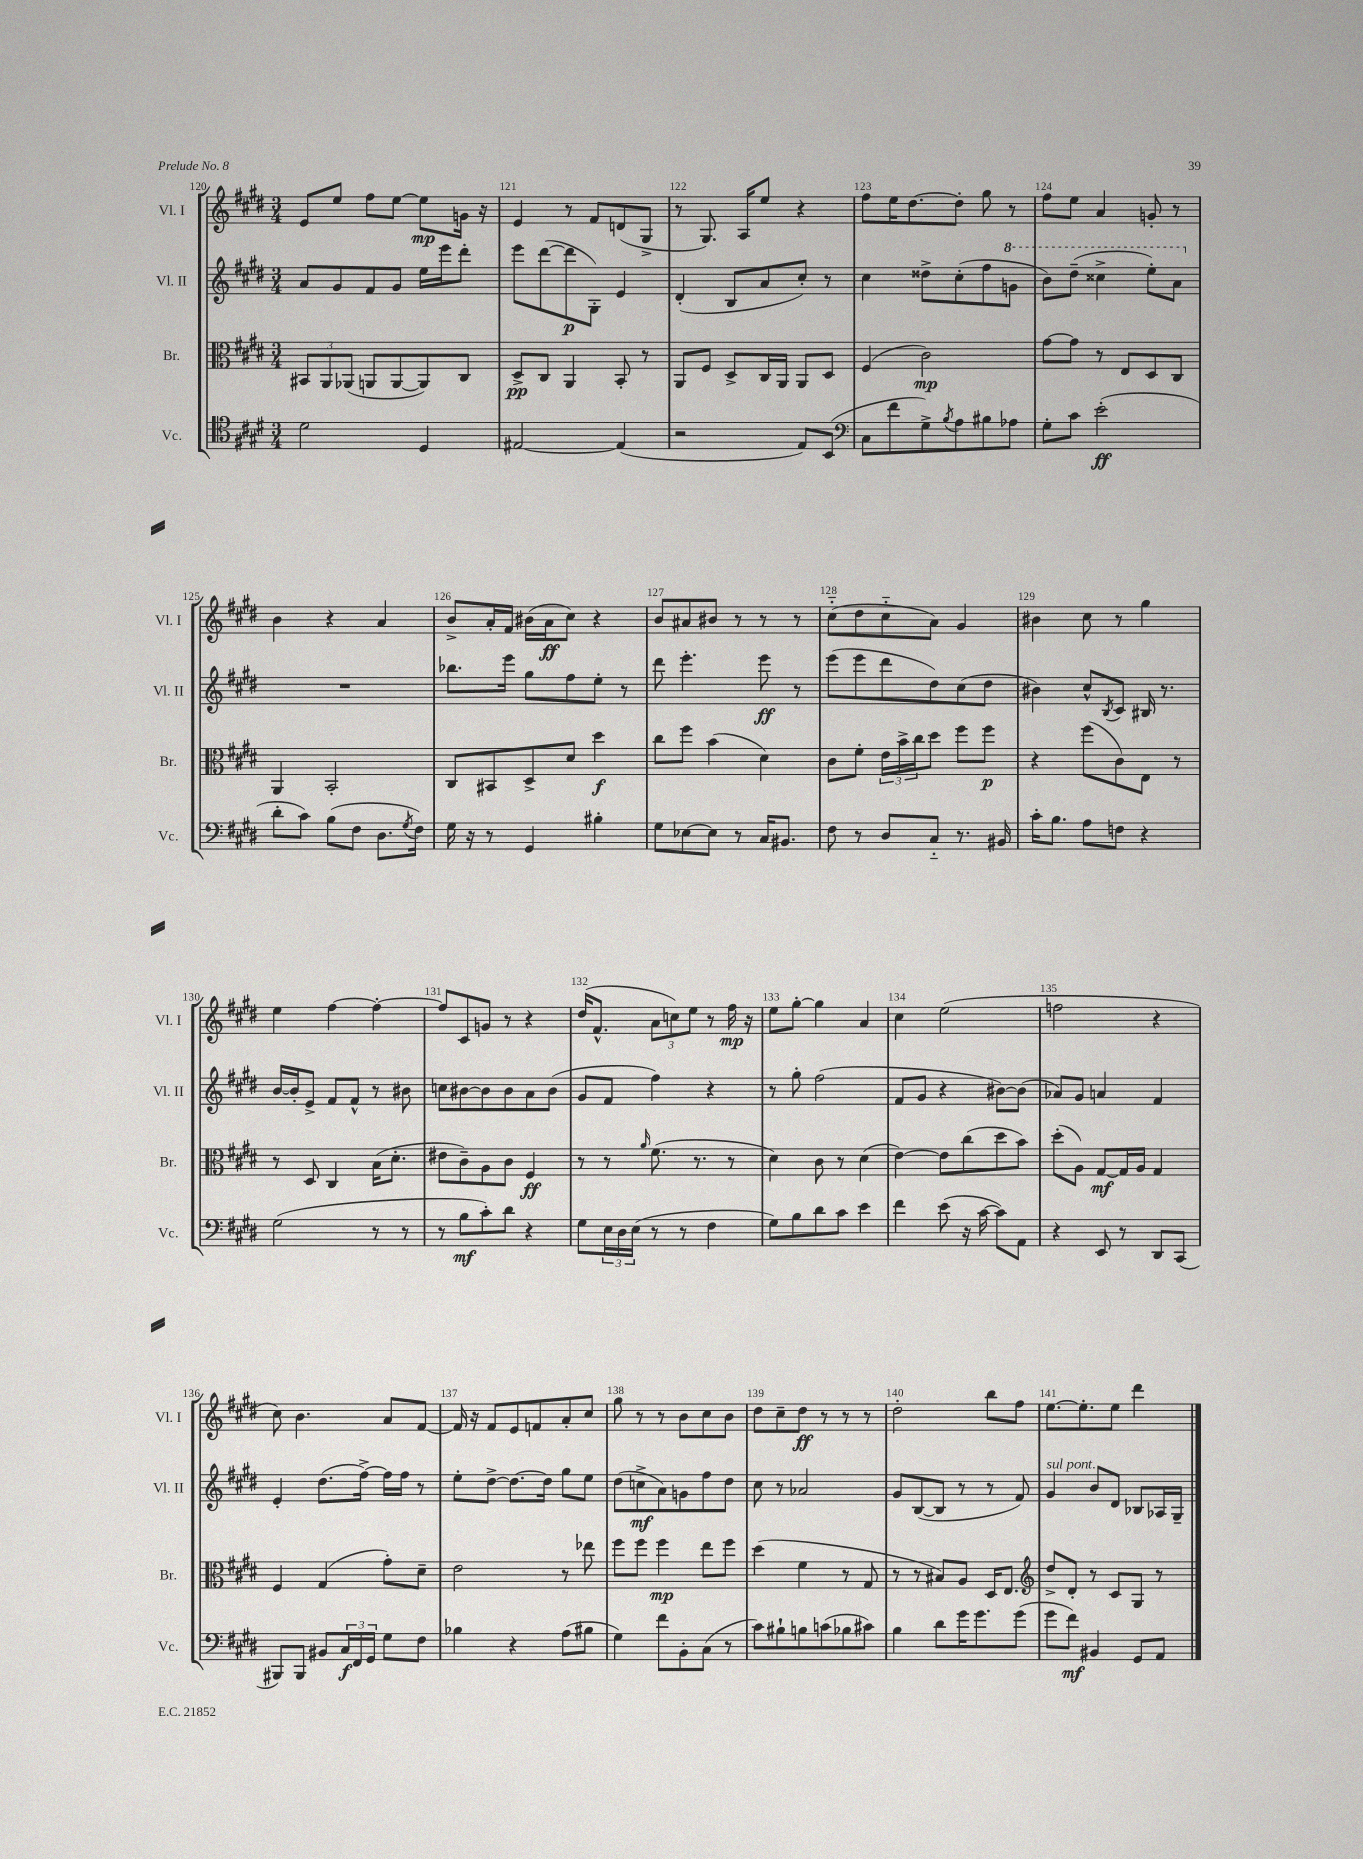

**kern	**kern	**kern	**kern
*staff4	*staff3	*staff2	*staff1
*clefC4	*clefC3	*clefG2	*clefG2
*k[f#c#g#d#]	*k[f#c#g#d#]	*k[f#c#g#d#]	*k[f#c#g#d#]
*M3/4	*M3/4	*M3/4	*M3/4
2d#	12BB#	8a	8e
.	12AA	.	.
.	.	8g#	8ee
.	(12AA-	.	.
.	8AA	8f#	8ff#
.	[8AA	8g#	[8ee
4D#	8AA])	16ee	8ee]
.	.	16eee	.
.	8C#	8ddd#'	16g
.	.	.	16r
=	=	=	=
[2E#	8D#^	8eee	4e
.	8C#	([8ddd#	.
.	4AA	8ddd#]	8r
.	.	8G#')	8f#
(4E#]	8BB'	4e	(8d
.	8r	.	8G#^
=	=	=	=
2r	8AA	(4d#'	8r
.	8F#	.	8.G#)
.	8D#^	8B	.
.	.	.	16A
.	16C#	8a	8ee
.	16AA	.	.
8E)	8AA	8cc#')	4r
(8BB	8D#	8r	.
=	=	=	=
*clefF4	*	*	*
8C#	(4F#	4cc#	8ff#
8f#	.	.	16ee
.	.	.	[8.dd#
8G#^)	2c#)	8dd##^	.
8qB	.	.	.
8A	.	(8cc#'	8dd#']
8B#	.	8ff#	8gg#
8A-	.	8gg	8r
=	=	=	=
8G#'	[8g#	8bb)	8ff#
8c#	8g#]	(8ddd#~	8ee
(2e'	8r	4ccc##^	4a
.	8E	.	.
.	8D#	8eee')	8g'
.	8C#	8aa	8r
=	=	=	=
8d#'	4AA	2.r	4b
8c#)	.	.	.
(8B	2BB'	.	4r
8F#	.	.	.
8.D#	.	.	4a
8qG#	.	.	.
16F#)	.	.	.
=	=	=	=
16G#	8C#	8.bb-	8b^
16r	.	.	.
8r	8BB#	.	16a'
.	.	16eee	16f#
4GG#	8D#^	8gg#	(16b#
.	.	.	16a
.	8d#	8ff#	8cc#)
4B#'	4dd#	8ee'	4r
.	.	8r	.
=	=	=	=
8G#	8cc#	8ddd#	8b
[8E-	8ff#	4.eee'	8a#
8E-]	(4b	.	8b#
8r	.	.	8r
16C#	4d#)	8eee	8r
8.BB#	.	.	.
.	.	8r	8r
=	=	=	=
8F#	8c#	(8eee	(8cc#'~
8r	8f#'	8eee	8dd#
8D#	24e	8ddd#	8cc#'~
.	24b^	.	.
.	24cc#	.	.
8C#'~	8dd#	8dd#)	8a)
8.r	8ff#	(8cc#	4g#
.	8ff#	8dd#	.
16BB#	.	.	.
=	=	=	=
16c#'	4r	4b#)	4b#
8.B	.	.	.
8A	(8ff#	8cc#^^	8cc#
.	.	8qB	.
8F	8c#)	8c#	8r
4r	8E	16B#	4gg#
.	.	8.r	.
.	8r	.	.
=	=	=	=
(2G#	8r	[16b	4ee
.	.	16b']	.
.	8D#	8e^	.
.	4C#	8f#	[4ff#
.	.	8f#^^	.
8r	(16B	8r	4ff#'_
.	8.d#'	.	.
8r	.	8b#	.
=	=	=	=
8r	8e#	8cc	8ff#]
8B	8c#~)	[8b#	8c#
8c#')	8A	8b#]	8g
8d#	8c#	8b#	8r
4r	4F#	8a	4r
.	.	(8b#	.
=	=	=	=
8G#	8r	8g#	(16dd#
.	.	.	8.f#^^
24E	8r	8f#	.
24D#	.	.	.
(24E	.	.	.
.	16qqa	.	.
8r	(8.f#	4ff#)	12a
.	.	.	12cc)
8r	.	.	.
.	.	.	12ee
.	8.r	.	.
4F#	.	4r	8r
.	8r	.	16ff#
.	.	.	16r
=	=	=	=
8G#)	4d#)	8r	8ee
8B	.	8gg#'	[8gg#'
8d#	8c#	(2ff#	4gg#]
8c#	8r	.	.
4e	(4d#	.	4a
=	=	=	=
4f#	[4e)	8f#	4cc#
.	.	8g#	.
(8e	8e]	4r	(2ee
16r	(8cc#	.	.
[16c#	.	.	.
8c#])	8dd#	[8b#)	.
8AA	8b)	(8b#]	.
=	=	=	=
4r	(8dd#'	8a-)	2ff
.	8A)	8g#	.
8EE	[8G#	4a	.
8r	16G#]	.	.
.	16A	.	.
8DD#	4G#	4f#	4r
(8CC#	.	.	.
=	=	=	=
8BBB#)	4F#	4e'	8cc#)
8BBB#	.	.	4.b
8BB#	(4G#	(8.dd#	.
24C#	.	.	.
24FF#	.	.	.
.	.	[16ff#^)	.
24GG#	.	.	.
8G#	8g#')	16ff#]	8a
.	.	16ff#	.
8F#	8d#~	8r	[8f#
=	=	=	=
4B-	2e	8ee'	16f#]
.	.	.	16r
.	.	[8dd#^	8f#
4r	.	8.dd#_	8e
.	.	.	8f
.	.	16dd#]	.
(8A	8r	8gg#	8a'
8B#	8ee-	8ee	8cc#
=	=	=	=
4G#)	8ff#	(8dd#	8gg#
.	8ff#	8cc^	8r
8f#	4ff#	8a)	8r
8BB'	.	8g	8b
(8C#	8ee	8ff#	8cc#
8r	8ff#	8dd#	8b
=	=	=	=
8c#)	(4dd#	8cc#	8dd#
8B#`	.	8r	8cc#~
8B	4f#	2a-	8dd#
(8c	.	.	8r
8B-	8r	.	8r
8c#)	8G#	.	8r
=	=	=	=
4B	8r	8g#	2dd#'
.	8r	([8B	.
8d#	8B#)	8B]	.
16g#	8A	8r	.
8.g#	.	.	.
.	16D#	8r	8bb
.	8.E	.	.
(8g#	.	8f#)	8ff#
=	=	=	=
*	*clefG2	*	*
8g#	8dd#^	4g#	[8.ee
8f#)	8d#'	.	.
.	.	.	8.ee']
4BB#	8r	8b	.
.	8c#	8d#	8ee
8GG#	8G#	8B-	4ddd#
8AA	8r	16A-	.
.	.	16G#~	.
==	==	==	==
*-	*-	*-	*-
